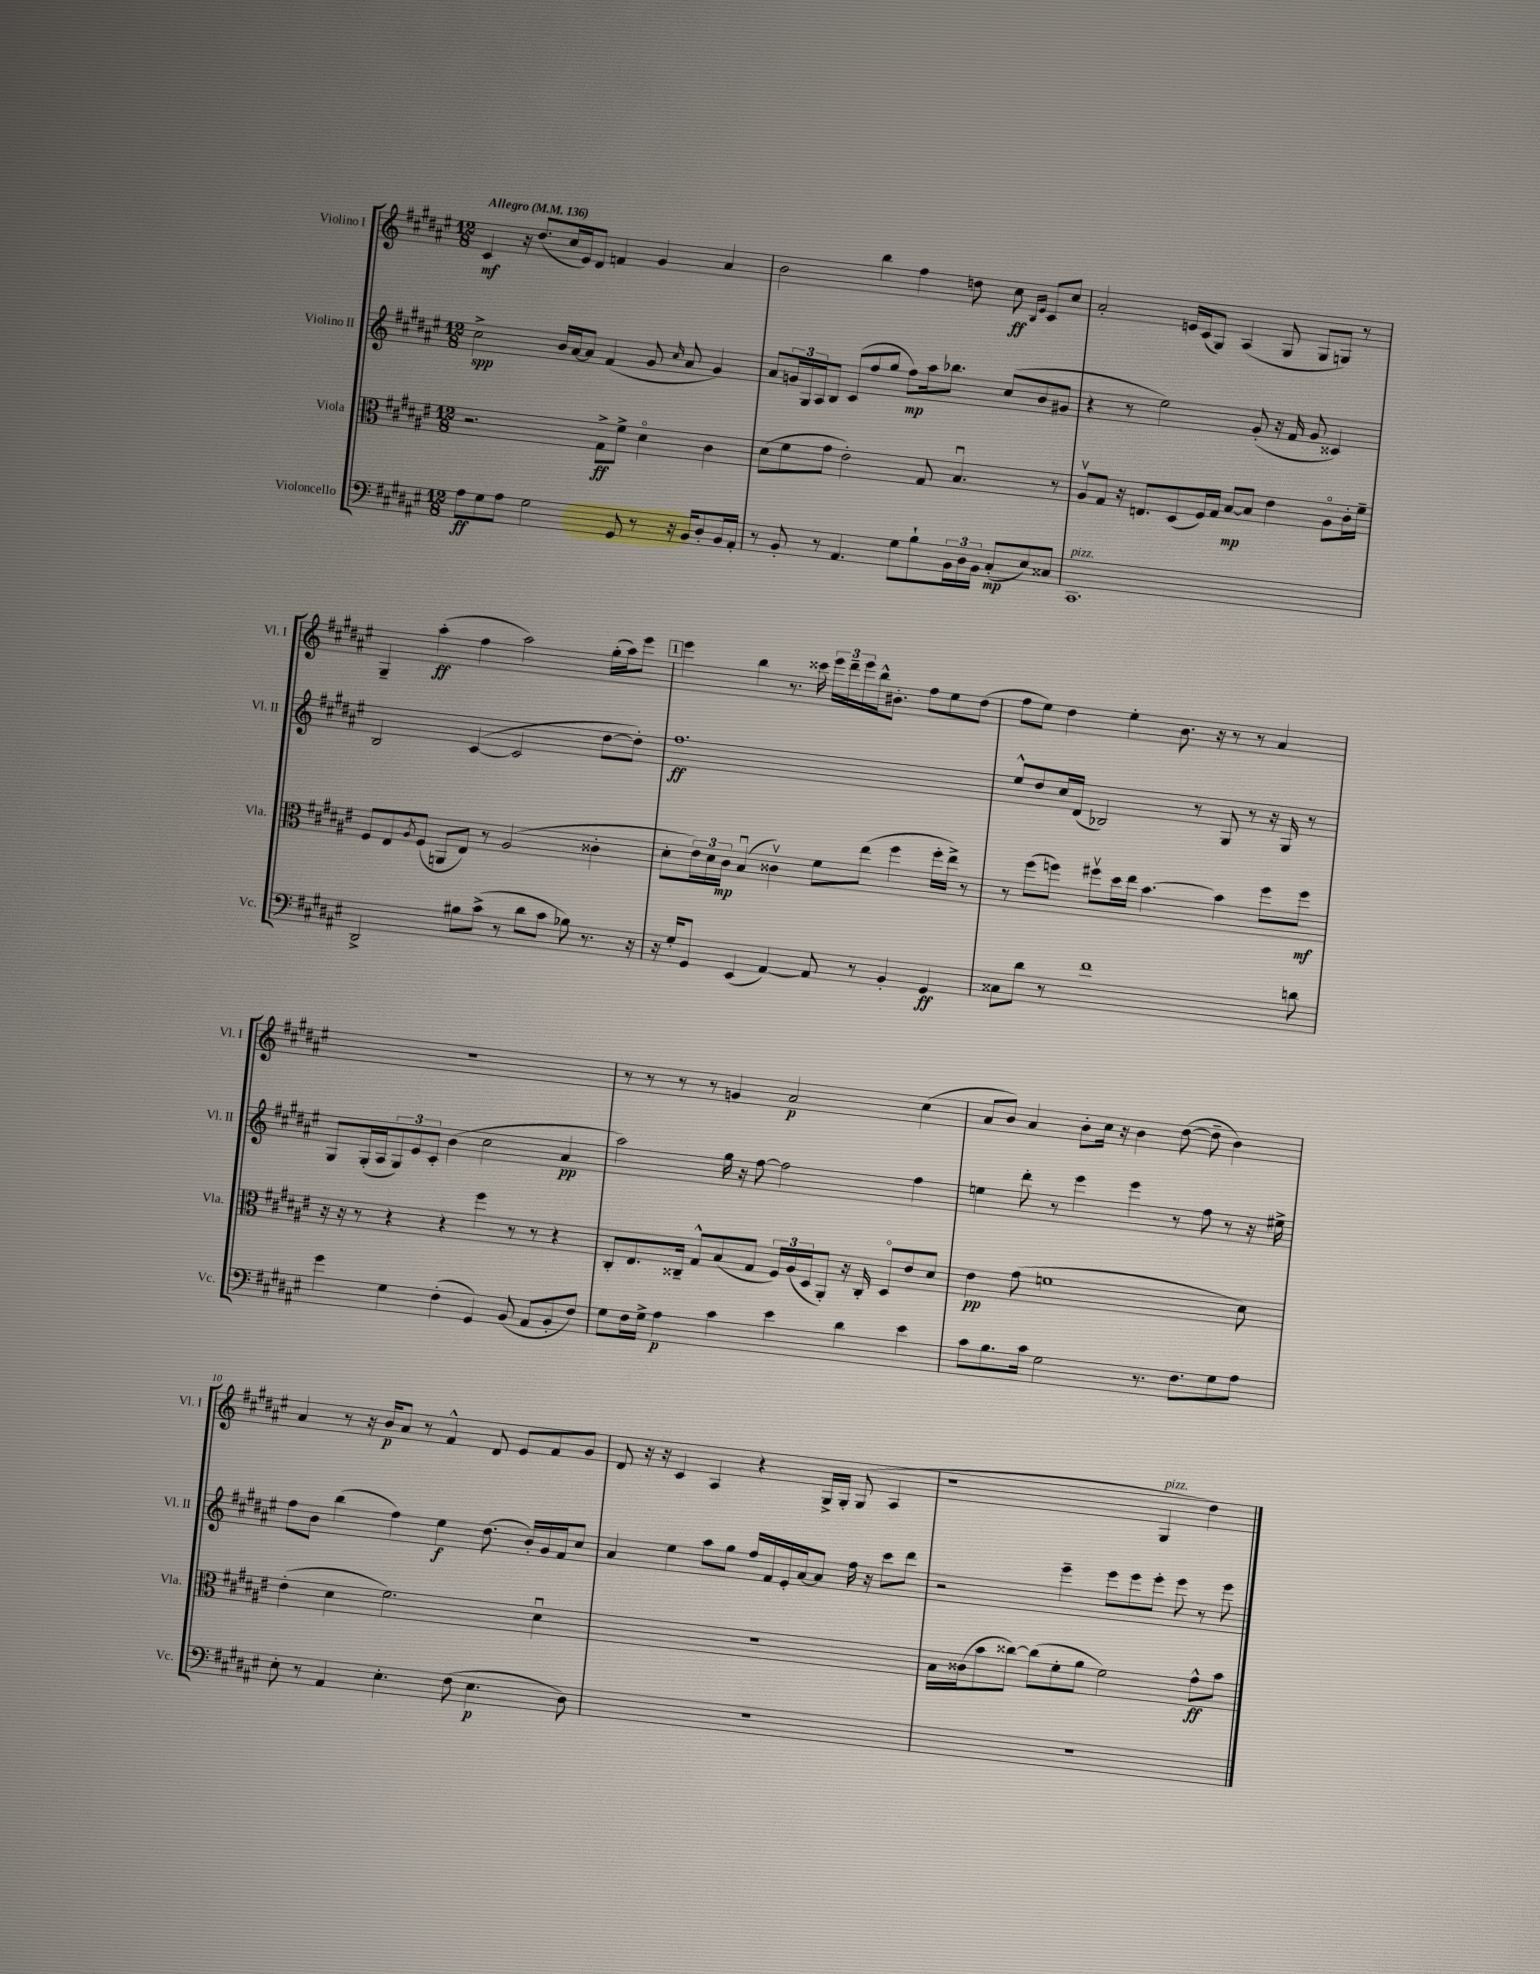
<<
\new StaffGroup <<
\new Staff = "s0" \with { instrumentName = "Violino I" shortInstrumentName = "Vl. I" } {
    \clef treble \key fis \major \numericTimeSignature \time 12/8 \tempo "Allegro" 4 = 136
    cis'4\mf r16 dis''8.( cis''16 eis'16) dis'8 f'4 gis'4 ais'4 |
    b'2 b''4 fis''4 d''8 cis''8\ff \grace { b16 eis'16 } cis'8 cis''8 |
    ais'2-. e'16 cis'16( gis8) ais4( gis8 gis8 g8) r8 |
    gis4-- ais''4-.\ff( fis''4 ais''2) gis''16-.( ais''16) eis'''8 |
    \mark \markup { \box "1" } eis'''4 b''4 r8. cisis'''16 \tuplet 3/2 { eis'''16 dis'''16-- eis'''16 } b''16-^ bis'8.-. fis''8 eis''8 dis''8( |
    fis''8 eis''8) dis''4 eis''4-. b'8. r16 r8 r8 ais'4 |
    R1. |
    r8 r8 r8 r8 g'4 ais'2\p cis''4( |
    ais'8 b'8) ais'4 b'8-. cis''16 r16 b'4 dis''8~( dis''8-- b'4) |
    ais'4 r8 r16 b'16\p ais'8 r8 fis'4-^ dis'8 eis'8 fis'8 gis'8 |
    dis'8 r16 r16 cis'4 ais4 r4 gis16-> gis16-. gis8( ais4 |
    r1 gis4^\markup { \italic "pizz." } dis''4) \bar "|." |
}
\new Staff = "s1" \with { instrumentName = "Violino II" shortInstrumentName = "Vl. II" } {
    \clef treble \key fis \major \numericTimeSignature \time 12/8
    cis''2->\spp b'16 ais'16~ ais'8 fis'4( gis'8 \grace { cis''16 } ais'8 gis'4) |
    ais'8 \tuplet 3/2 { g'16 gis16 ais16 } b8 cis'8( fis''8 gis''8 fis''8\mp) ais''16 bes''8. cis''8( b'8 gis'8 |
    r4 r8 eis''2) gis'8-.( r16 fis'16 gis'8 cisis'4) |
    b2 cis'4~( cis'2 dis''8~ dis''8-.) |
    \mark \markup { \box "1" } fis''1.\ff |
    eis''8-^ dis''8 cis''16 dis'16( bes2) r8 gis8 r8 r16 gis16 r8 |
    gis8 gis16-.( ais16 \tuplet 3/2 { gis8) eis'8 cis'8-. } b'4( cis''2 ais'4\pp |
    ais''2) gis''16 r16 fis''8~ fis''2 fis''4 |
    e''4 dis'''8-. r8 eis'''4 eis'''4 r8 fis''8 r8 r16 eis''16-> |
    fis''8 b'8 b''4( fis''4) eis''4\f dis''8.( b'16-.) gis'16 fis'16 cis''8 |
    ais'4 eis''4 ais''8 gis''8 fis''16 fis'16 eis'16-. ais'16~ ais'8 fis''16 r16 cis'''8 dis'''8 |
    r2 eis'''4-- eis'''8 eis'''8 eis'''8-. eis'''8 r8 eis'''8 \bar "|." |
}
\new Staff = "s2" \with { instrumentName = "Viola" shortInstrumentName = "Vla." } {
    \clef alto \key fis \major \numericTimeSignature \time 12/8
    r2. gis8->\ff fis'8-> dis'4\flageolet cis'4 |
    dis'8( fis'8 gis'8 eis'2-.) gis8 b4.\downbow r8 |
    ais8\upbow gis8 r16 e8. dis8( fis16) gis16 b8~\mp b8 eis'4 ais8\flageolet cis'16-. fis'16-- |
    fis8 eis8 \acciaccatura { ais8 } fis8( a,8 eis8) r8 ais2( cisis'4-. |
    \mark \markup { \box "1" } dis'8-. \tuplet 3/2 { eis'16) dis'16 cis'16\mp } b4\downbow( cisis'4\upbow) fis'8 eis''8( fis''4 fis''16-. eis''16->) r8 |
    r8 fis''8( f''8) fis''8\upbow dis''16 eis''16 b'4.~ b'4 fis''8 fis''8\mf |
    r16 r16 r8 r4 r4 fis''4 r8 r8 r4 |
    cis8-. eis8. cisis16-- gis8-^ b8( gis8 \tuplet 3/2 { fis16) ais16( dis16 } ais,8-.) r16 cisis16-. dis8\flageolet eis'8 dis'8 |
    eis'4\pp gis'8( f'1 dis'8) |
    eis'4-.( dis'4 fis'2.) dis'4\downbow |
    R1. |
    b16 cisis'16( b'8 cisis''8~) cisis''8( fis'8-. ais'8 fis'2) gis'8-^\ff b'8 \bar "|." |
}
\new Staff = "s3" \with { instrumentName = "Violoncello" shortInstrumentName = "Vc." } {
    \clef bass \key fis \major \numericTimeSignature \time 12/8
    ais8\ff gis8 ais8 gis2 gis,8 r8 r16 b,16 dis8-. b,16 ais,16-. |
    r8 b,8-. r8 ais,4. gis8 b8-! \tuplet 3/2 { b,16 dis16 b,16 } cis8-.\mp( eis8) cisis8 |
    cis,1.^\markup { \italic "pizz." } |
    dis,2-> bis8 cis'8->( r8 dis'8 cis'8 bes8) r8. r16 |
    \mark \markup { \box "1" } r16 gis16-. gis,8 eis,4( ais,4~) ais,8 r8 b,4-. gis,4\ff |
    cisis8 dis'8 r8 fis'1 d'8 |
    gis'4 gis4 fis4-.( gis,4) b,8( ais,8 b,8-. fis8) |
    gis8 fis16 gis16-> ais4\p cis'4 eis'4 dis'4 eis'4 |
    cis'8 b8. cis'16 gis2 r8. fis8. gis8 ais8 |
    eis8-. r8 ais,4 eis4.-. fis8( eis4.\p dis8) |
    R1. |
    R1. \bar "|." |
}
>>
>>
\layout { \context { \Score \override BarNumber.break-visibility = ##(#f #t #t) barNumberVisibility = #(every-nth-bar-number-visible 5) } }
